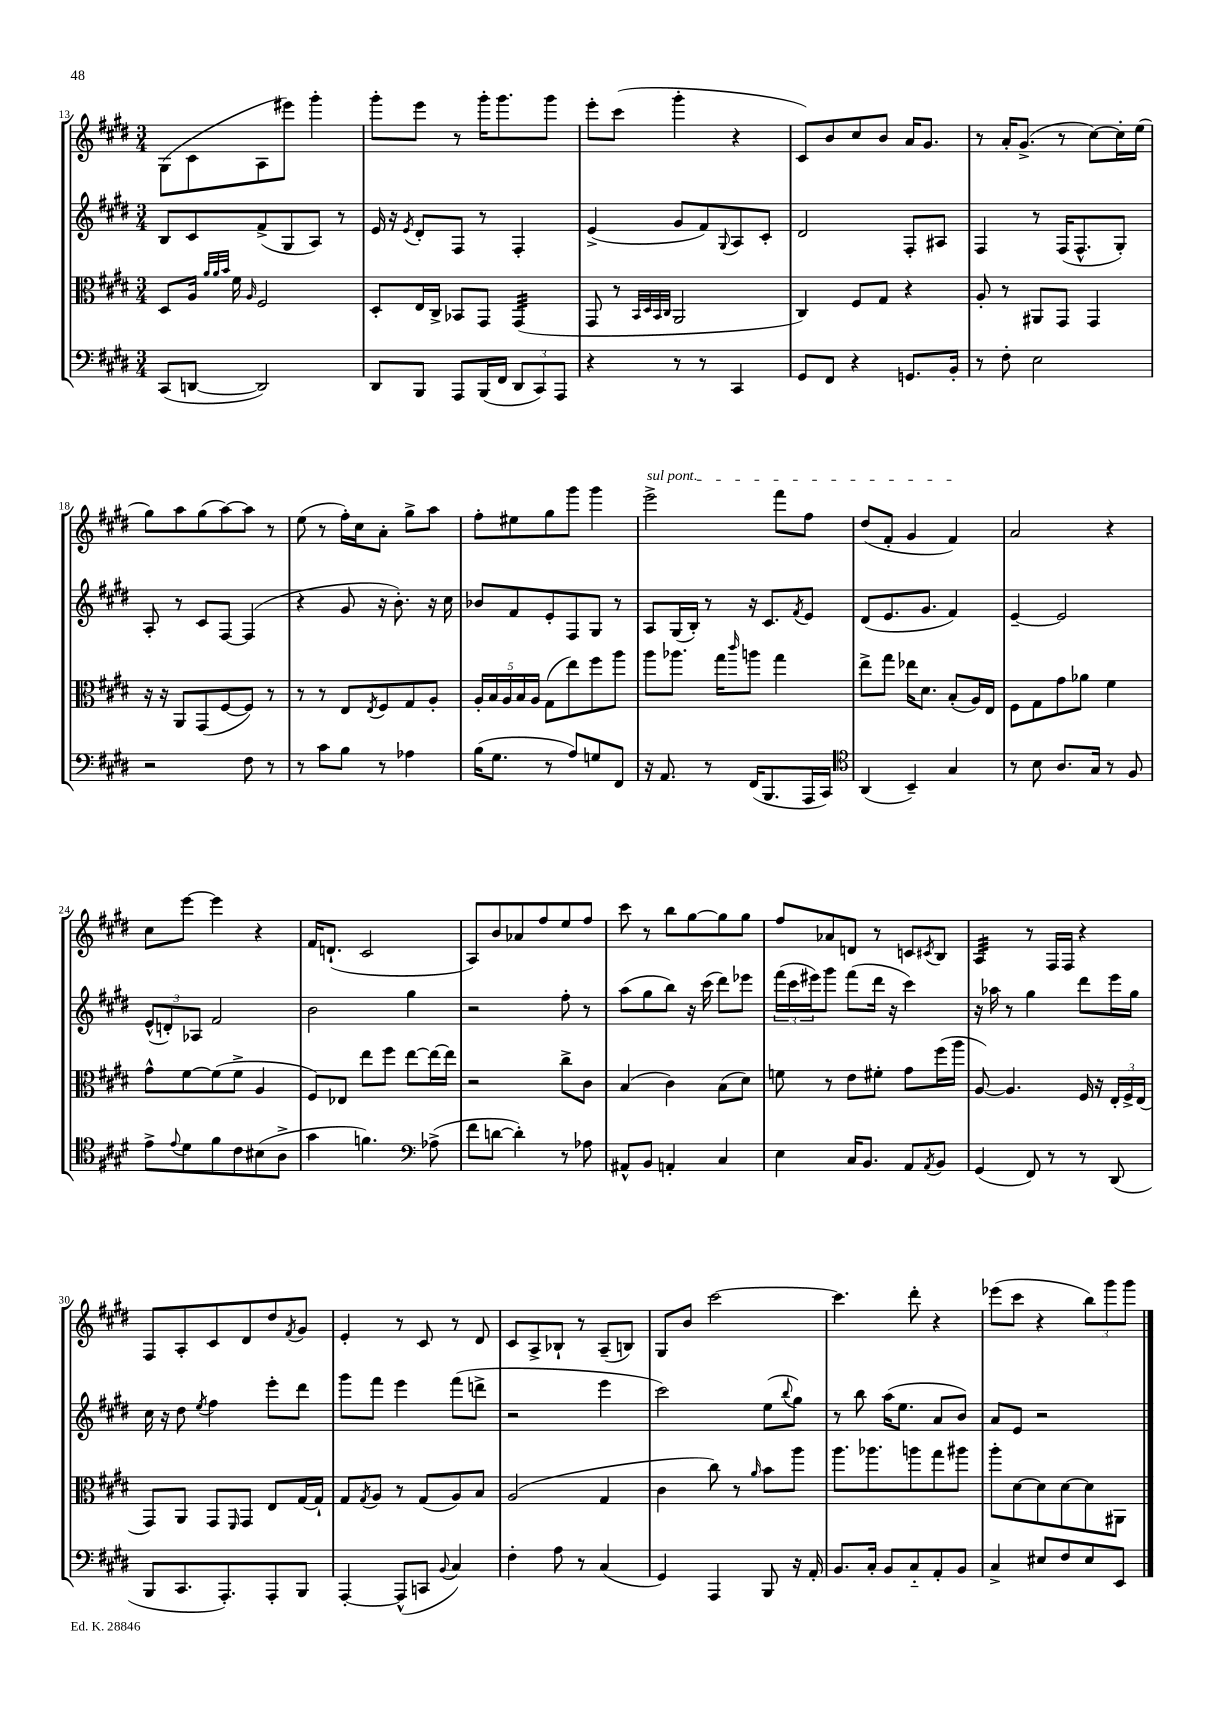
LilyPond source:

<<
\new StaffGroup <<
\new Staff = "s0" {
    \clef treble \key e \major \numericTimeSignature \time 3/4
    gis8( cis'8 a8 eis'''8) gis'''4-. |
    gis'''8-. e'''8 r8 gis'''16-. gis'''8. gis'''8 |
    e'''8-. cis'''8( gis'''4-. r4 |
    cis'8) b'8 cis''8 b'8 a'16 gis'8. |
    r8 a'16-. gis'8.->( r8 cis''8~) cis''16-. e''16( |
    gis''8) a''8 gis''8( a''8~) a''8 r8 |
    e''8( r8 fis''16-.) cis''16 a'8-. gis''8-> a''8 |
    fis''8-. eis''8 gis''8 gis'''8 gis'''4 |
    \once \override TextSpanner.bound-details.left.text = \markup { \italic "sul pont." } e'''2->\startTextSpan fis'''8 fis''8 |
    dis''8( fis'8-. gis'4 fis'4\stopTextSpan) |
    a'2 r4 |
    cis''8 e'''8~ e'''4 r4 |
    fis'16 d'8.-!( cis'2 |
    a8) b'8 aes'8 fis''8 e''8 fis''8 |
    cis'''8 r8 b''8 gis''8~ gis''8 gis''8 |
    fis''8 aes'8 d'8 r8 c'8 \acciaccatura { cis'8 } b8 |
    a4:32 r8 fis16 fis16 r4 |
    fis8 a8-. cis'8 dis'8 dis''8 \acciaccatura { fis'8 } gis'8 |
    e'4-. r8 cis'8 r8 dis'8 |
    cis'8 a8-> bes8-! r8 a8--( b8) |
    gis8 b'8 cis'''2~ |
    cis'''4. dis'''8-. r4 |
    ees'''8( cis'''8 r4 \tuplet 3/2 { b''8) gis'''8 gis'''8 } \bar "|." |
}
\new Staff = "s1" {
    \clef treble \key e \major \numericTimeSignature \time 3/4
    b8 cis'8 fis'8->( gis8 a8) r8 |
    e'16 r16 \acciaccatura { e'8 } dis'8-. fis8 r8 fis4-. |
    e'4->( gis'8 fis'8) \appoggiatura { gis8 } a8 cis'8-. |
    dis'2 fis8-. ais8 |
    fis4 r8 fis16( fis8.-^ gis8-.) |
    a8-. r8 cis'8 fis8~ fis4( |
    r4 gis'8 r16 b'8.-.) r16 cis''16 |
    bes'8 fis'8 e'8-. fis8 gis8 r8 |
    a8 gis16( b16-.) r8 r16 cis'8. \acciaccatura { fis'8 } e'8 |
    dis'8( e'8. gis'8. fis'4) |
    e'4~-- e'2 |
    \tuplet 3/2 { e'8-^( d'8-.) aes8 } fis'2 |
    b'2 gis''4 |
    r2 fis''8-. r8 |
    a''8( gis''8 b''8) r16 cis'''16( dis'''8) ees'''8 |
    \tuplet 3/2 { fis'''16( cis'''16 eis'''16) } gis'''8 fis'''8( dis'''16 r16 cis'''4) |
    r16 aes''16 r8 gis''4 dis'''8 e'''16 gis''16 |
    cis''16 r16 dis''8 \acciaccatura { e''8 } fis''4 e'''8-. dis'''8 |
    gis'''8 fis'''8 e'''4 fis'''8( d'''8-> |
    r2 e'''4 |
    cis'''2) e''8( \appoggiatura { b''8 } gis''8) |
    r8 b''8 a''16( e''8. a'8 b'8) |
    a'8 e'8 r2 \bar "|." |
}
\new Staff = "s2" {
    \clef alto \key e \major \numericTimeSignature \time 3/4
    dis8 a16 \grace { a'32 a'32 b'32 } fis'16 \grace { a16 } fis2 |
    dis8-. e16 cis16-> bes,8 gis,8 gis,4:32( |
    gis,8 r8 \grace { b,32 dis32 b,32 cis32 } a,2 |
    cis4) fis8 gis8 r4 |
    a8-. r8 ais,8 gis,8 gis,4 |
    r16 r16 a,8 gis,8( fis8~ fis8) r8 |
    r8 r8 e8 \acciaccatura { e8 } fis8 gis8 a8-. |
    \tuplet 5/4 { a16-. b16 a16 b16 a16 } gis8( e''8) fis''8 a''8 |
    a''8 aes''8. gis''16 \grace { cis'''16 } a''8 gis''4 |
    e''8-> gis''8 ees''16 dis'8. b8-.( a16) e16 |
    fis8 gis8 gis'8 aes'8 fis'4 |
    gis'8-^ fis'8~ fis'8( fis'8-> a4 |
    fis8) ees8 e''8 fis''8 e''8~ e''16~ e''16 |
    r2 cis''8-> cis'8 |
    b4( cis'4) b8( dis'8) |
    f'8 r8 e'8 fis'8-. gis'8 fis''16( a''16 |
    a8~) a4. fis16 r16 \tuplet 3/2 { e16-. fis16-> e16( } |
    gis,8) a,8 gis,8 \grace { fis,16 } gis,8 e8 gis16~ gis16-! |
    gis8 \acciaccatura { gis8 } a8 r8 gis8( a8) b8 |
    a2( gis4 |
    cis'4 cis''8) r8 \grace { a'16 } b'8 a''8 |
    a''8. aes''8. a''8 gis''8 ais''8 |
    a''8-. dis'8~ dis'8 dis'8~ dis'8 ais,8 \bar "|." |
}
\new Staff = "s3" {
    \clef bass \key e \major \numericTimeSignature \time 3/4
    cis,8( d,8~ d,2) |
    dis,8 b,,8 a,,8 b,,16( fis,16 \tuplet 3/2 { dis,8 cis,8) a,,8 } |
    r4 r8 r8 cis,4 |
    gis,8 fis,8 r4 g,8. b,16-. |
    r8 fis8-. e2 |
    r2 fis8 r8 |
    r8 cis'8 b8 r8 aes4 |
    b16( gis8. r8 a8) g8 fis,8 |
    r16 a,8. r8 fis,16( b,,8. a,,16 cis,16) |
    \clef tenor a,4( b,4--) gis4 |
    r8 b8 a8. gis16 r8 fis8 |
    e'8-> \appoggiatura { e'8 } dis'8 fis'8 cis'8 bis8( a8-> |
    gis'4 f'4.) \clef bass aes8->( |
    fis'8 d'8~ d'4-.) r8 aes8 |
    ais,8-^ b,8 a,4-. cis4 |
    e4 cis16 b,8. a,8 \acciaccatura { a,8 } b,8 |
    gis,4( fis,8) r8 r8 dis,8( |
    b,,8 cis,8. a,,8.-.) a,,8-. b,,8 |
    a,,4~-. a,,8-^( c,8 \appoggiatura { b,8 } cis4) |
    fis4-. a8 r8 cis4( |
    gis,4) a,,4 b,,8 r16 a,16-. |
    b,8. cis16-. b,8 cis8-_ a,8-. b,8 |
    cis4-> eis8 fis8 eis8 e,8 \bar "|." |
}
>>
>>
\layout { \context { \Score currentBarNumber = #13 } }
